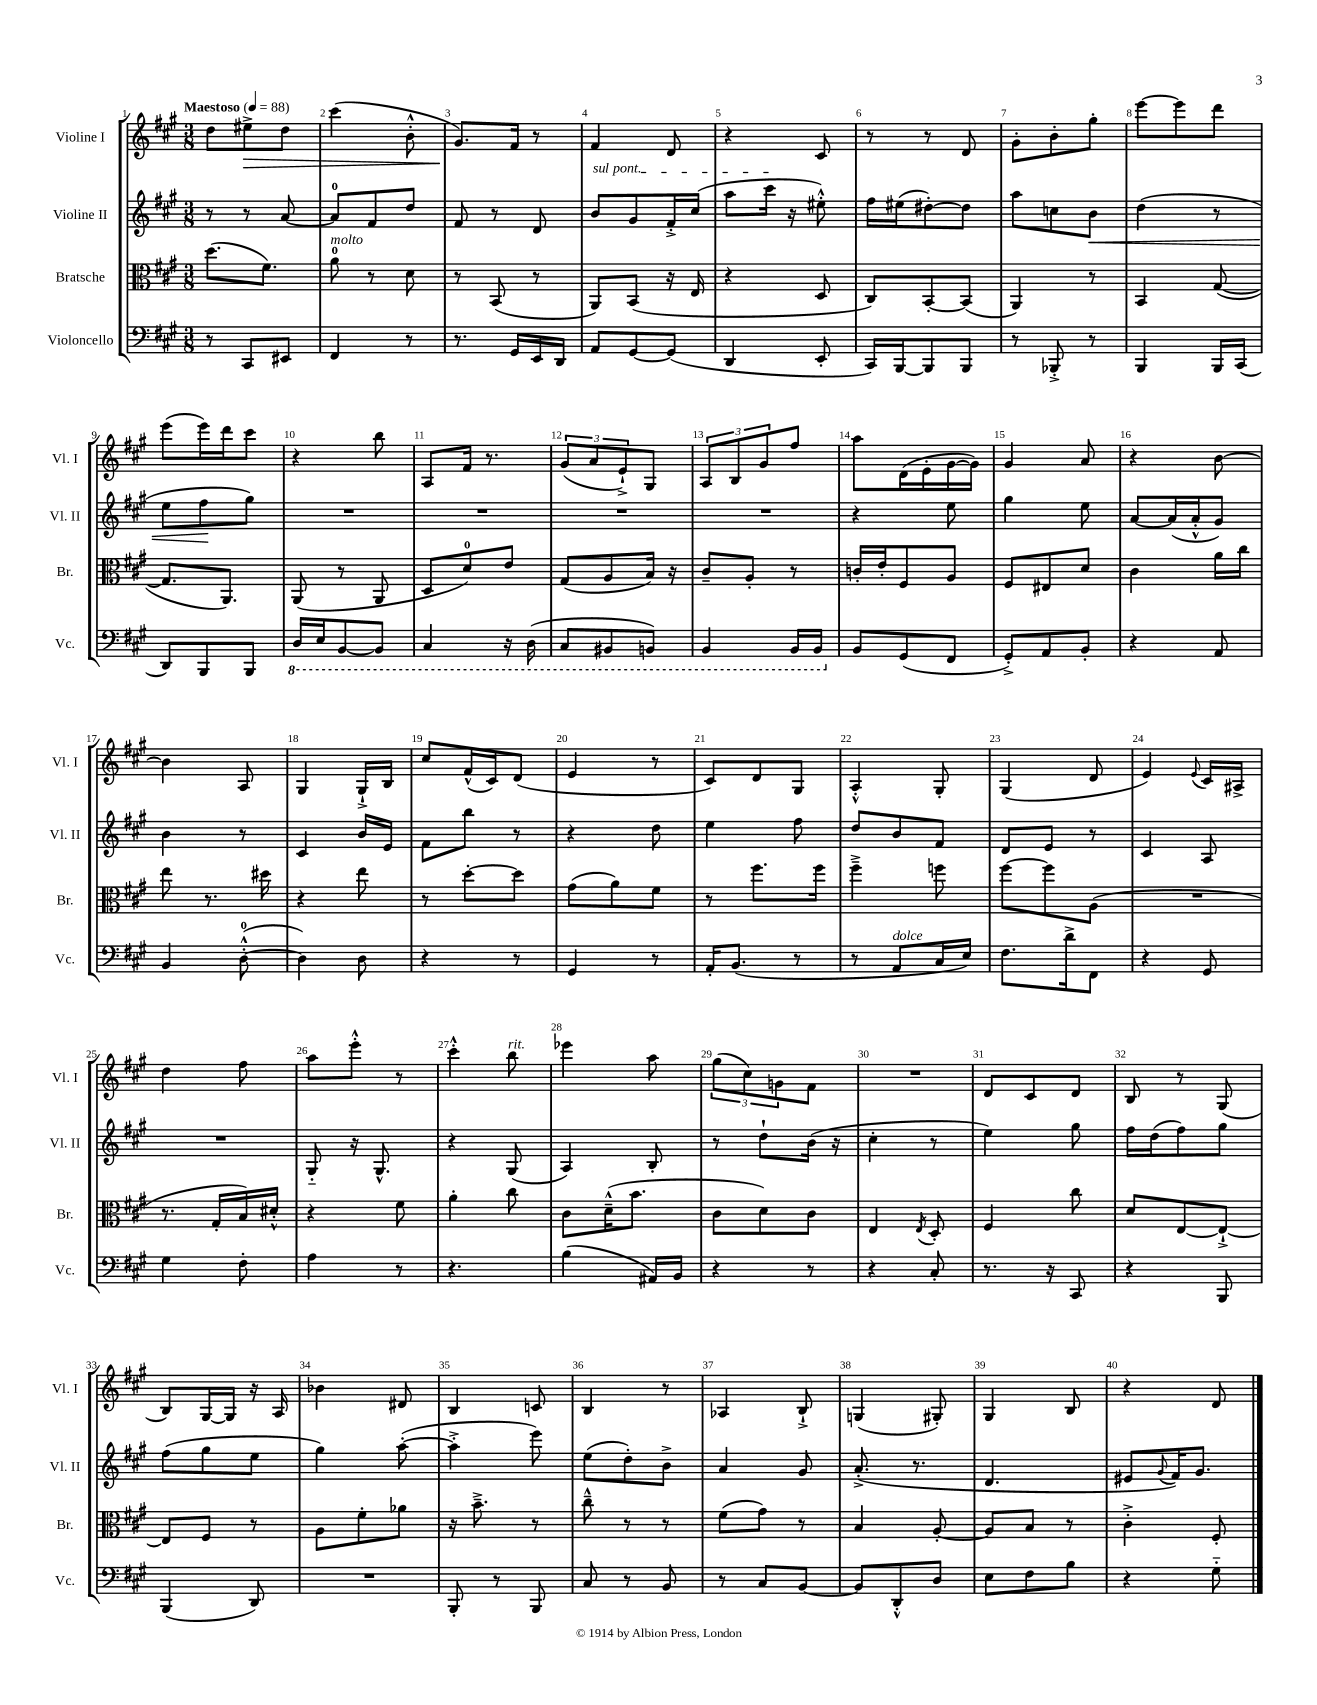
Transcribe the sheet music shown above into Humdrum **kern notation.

**kern	**kern	**kern	**kern
*staff4	*staff3	*staff2	*staff1
*clefF4	*clefC3	*clefG2	*clefG2
*k[f#c#g#]	*k[f#c#g#]	*k[f#c#g#]	*k[f#c#g#]
*M3/8	*M3/8	*M3/8	*M3/8
*MM88	*MM88	*MM88	*MM88
8r	(8.dd	8r	8dd
8CC#	.	8r	8ee#^
.	8.f#)	.	.
8EE#	.	[8a	8dd
=	=	=	=
4FF#	8a	8a]	(4ccc#
.	8r	8f#	.
8r	8d	8dd	8b'^^
=	=	=	=
8.r	8r	8f#	8.g#)
.	(8BB	8r	.
16GG#	.	.	16f#
16EE	8r	8d	8r
16DD	.	.	.
=	=	=	=
8AA	8AA)	8b	4f#
[8GG#	(8BB	8g#	.
(8GG#]	16r	16f#'^	8d
.	16E	(16cc#	.
=	=	=	=
4DD	4r	8aa	4r
.	.	16ccc#	.
.	.	16r	.
8EE'	8D	8ee#'^^)	8c#
=	=	=	=
16CC#)	8C#)	16ff#	8r
[16BBB	.	(16ee#	.
8BBB]	[8BB'	[8dd#')	8r
8BBB	(8BB]	8dd#]	8d
=	=	=	=
8r	4AA)	8aa	8g#'
8BBB-'^	.	8cc	8b'
8r	8r	8b	8gg#'
=	=	=	=
4BBB	4BB	(4dd	[8eee
.	.	.	8eee]
16BBB	([8G#	8r	8ddd
(16CC#	.	.	.
=	=	=	=
8DD)	8.G#]	8ee	(8eee
8BBB	.	8ff#	16eee)
.	8.AA)	.	16ddd
8BBB	.	8gg#)	8ccc#
=	=	=	=
16DD	(8AA	4.r	4r
16EE	.	.	.
[8BBB	8r	.	.
8BBB]	8AA	.	8bb
=	=	=	=
4CC#	8D	4.r	8A
.	8d)	.	16f#
.	.	.	8.r
16r	8e	.	.
(16DD	.	.	.
=	=	=	=
8CC#	(8G#	4.r	(12g#
.	.	.	12a
8BBB#	8A	.	.
.	.	.	12e`^)
8BBB)	16B)	.	8G#
.	16r	.	.
=	=	=	=
4BBB	8c#~	4.r	12A
.	.	.	12B
.	8A'	.	.
.	.	.	12g#
16BBB	8r	.	8ff#
16BBB	.	.	.
=	=	=	=
8BB	16c'	4r	8aa
.	16e'	.	.
(8GG#	8F#	.	(16d
.	.	.	16e'
8FF#	8A	8ee	[16g#
.	.	.	16g#])
=	=	=	=
8GG#'^)	8F#	4gg#	4g#
8AA	8E#	.	.
8BB'	8d	8ee	8a
=	=	=	=
4r	4c#	[8a	4r
.	.	(16a]	.
.	.	16a'^^	.
8AA	16a	8g#)	[8b
.	16cc#	.	.
=	=	=	=
4BB	8ee	4b	4b]
.	8.r	.	.
([8D'^^	.	8r	8A
.	16dd#	.	.
=	=	=	=
4D])	4r	4c#	4G#
8D	8ee	16b	16G#`^
.	.	16e	16B
=	=	=	=
4r	8r	8f#	8cc#
.	[8dd'	8bb	(16f#^^
.	.	.	16c#)
8r	8dd]	8r	(8d
=	=	=	=
4GG#	(8g#	4r	4e
.	8a)	.	.
8r	8f#	8dd	8r
=	=	=	=
16AA'	8r	4ee	8c#)
(8.BB	.	.	.
.	8.ff#	.	8d
8r	.	8ff#	8G#
.	16ff#	.	.
=	=	=	=
8r	4ff#~^	8dd	4A'^^
8AA	.	8b	.
16C#	8ff	8f#	8G#'
16E)	.	.	.
=	=	=	=
8.F#	[8ff#	8d	(4G#
.	8ff#]	8e	.
16d^	.	.	.
8FF#	(8A	8r	8d
=	=	=	=
4r	4.r	4c#	4e)
.	.	.	8qqe
8GG#	.	8A	16c#
.	.	.	16A#^
=	=	=	=
4G#	8.r	4.r	4dd
.	16G#'	.	.
8F#'	16B)	.	8ff#
.	16d#'^^	.	.
=	=	=	=
4A	4r	8G#'~	8aa
.	.	16r	8eee'^^
.	.	8.G#^^	.
8r	8f#	.	8r
=	=	=	=
4.r	4a'	4r	4ccc#'^^
.	8cc#	(8G#	8bb
=	=	=	=
(4B	8c#	4A)	4eee-
.	(16d~^^	.	.
.	8.b	.	.
16AA#)	.	8B'	8aa
16BB	.	.	.
=	=	=	=
4r	8c#	8r	(12gg#
.	.	.	12cc#)
.	8d)	8dd`	.
.	.	.	12g
8r	8c#	(16b	8f#
.	.	16r	.
=	=	=	=
4r	4E	4cc#'	4.r
.	8qE	.	.
8C#'	8D'	8r	.
=	=	=	=
8.r	4F#	4ee)	8d
.	.	.	8c#
16r	.	.	.
8CC#	8cc#	8gg#	8d
=	=	=	=
4r	8d	16ff#	8B
.	.	(16dd	.
.	[8E	8ff#)	8r
8BBB	8E`^_	8gg#	(8G#
=	=	=	=
(4BBB	8E]	(8ff#	8B)
.	8F#	8gg#	[16G#
.	.	.	16G#]
8DD)	8r	8ee	16r
.	.	.	16A
=	=	=	=
4.r	8A	4gg#)	4b-
.	8f#'	.	.
.	8a-	([8aa'	8d#
=	=	=	=
8BBB'	16r	4aa'^]	4B
.	8.b~^	.	.
8r	.	.	.
8BBB	8r	8eee)	8c
=	=	=	=
8C#	8cc#~^^	(8ee	4B
8r	8r	8dd')	.
8BB	8r	8b^	8r
=	=	=	=
8r	(8f#	4a	4A-
8C#	8g#)	.	.
[8BB	8r	8g#	8B`^
=	=	=	=
8BB]	4B	(8.a'^	(4G
8DD'^^	.	.	.
.	.	8.r	.
8D	[8A'	.	8G#')
=	=	=	=
8E	8A]	4.d	4G#
8F#	8B	.	.
8B	8r	.	8B
=	=	=	=
4r	4c#'^	8e#	4r
.	.	8qqg#	.
.	.	16f#)	.
.	.	8.g#	.
8G#'~	8F#'	.	8d
==	==	==	==
*-	*-	*-	*-
